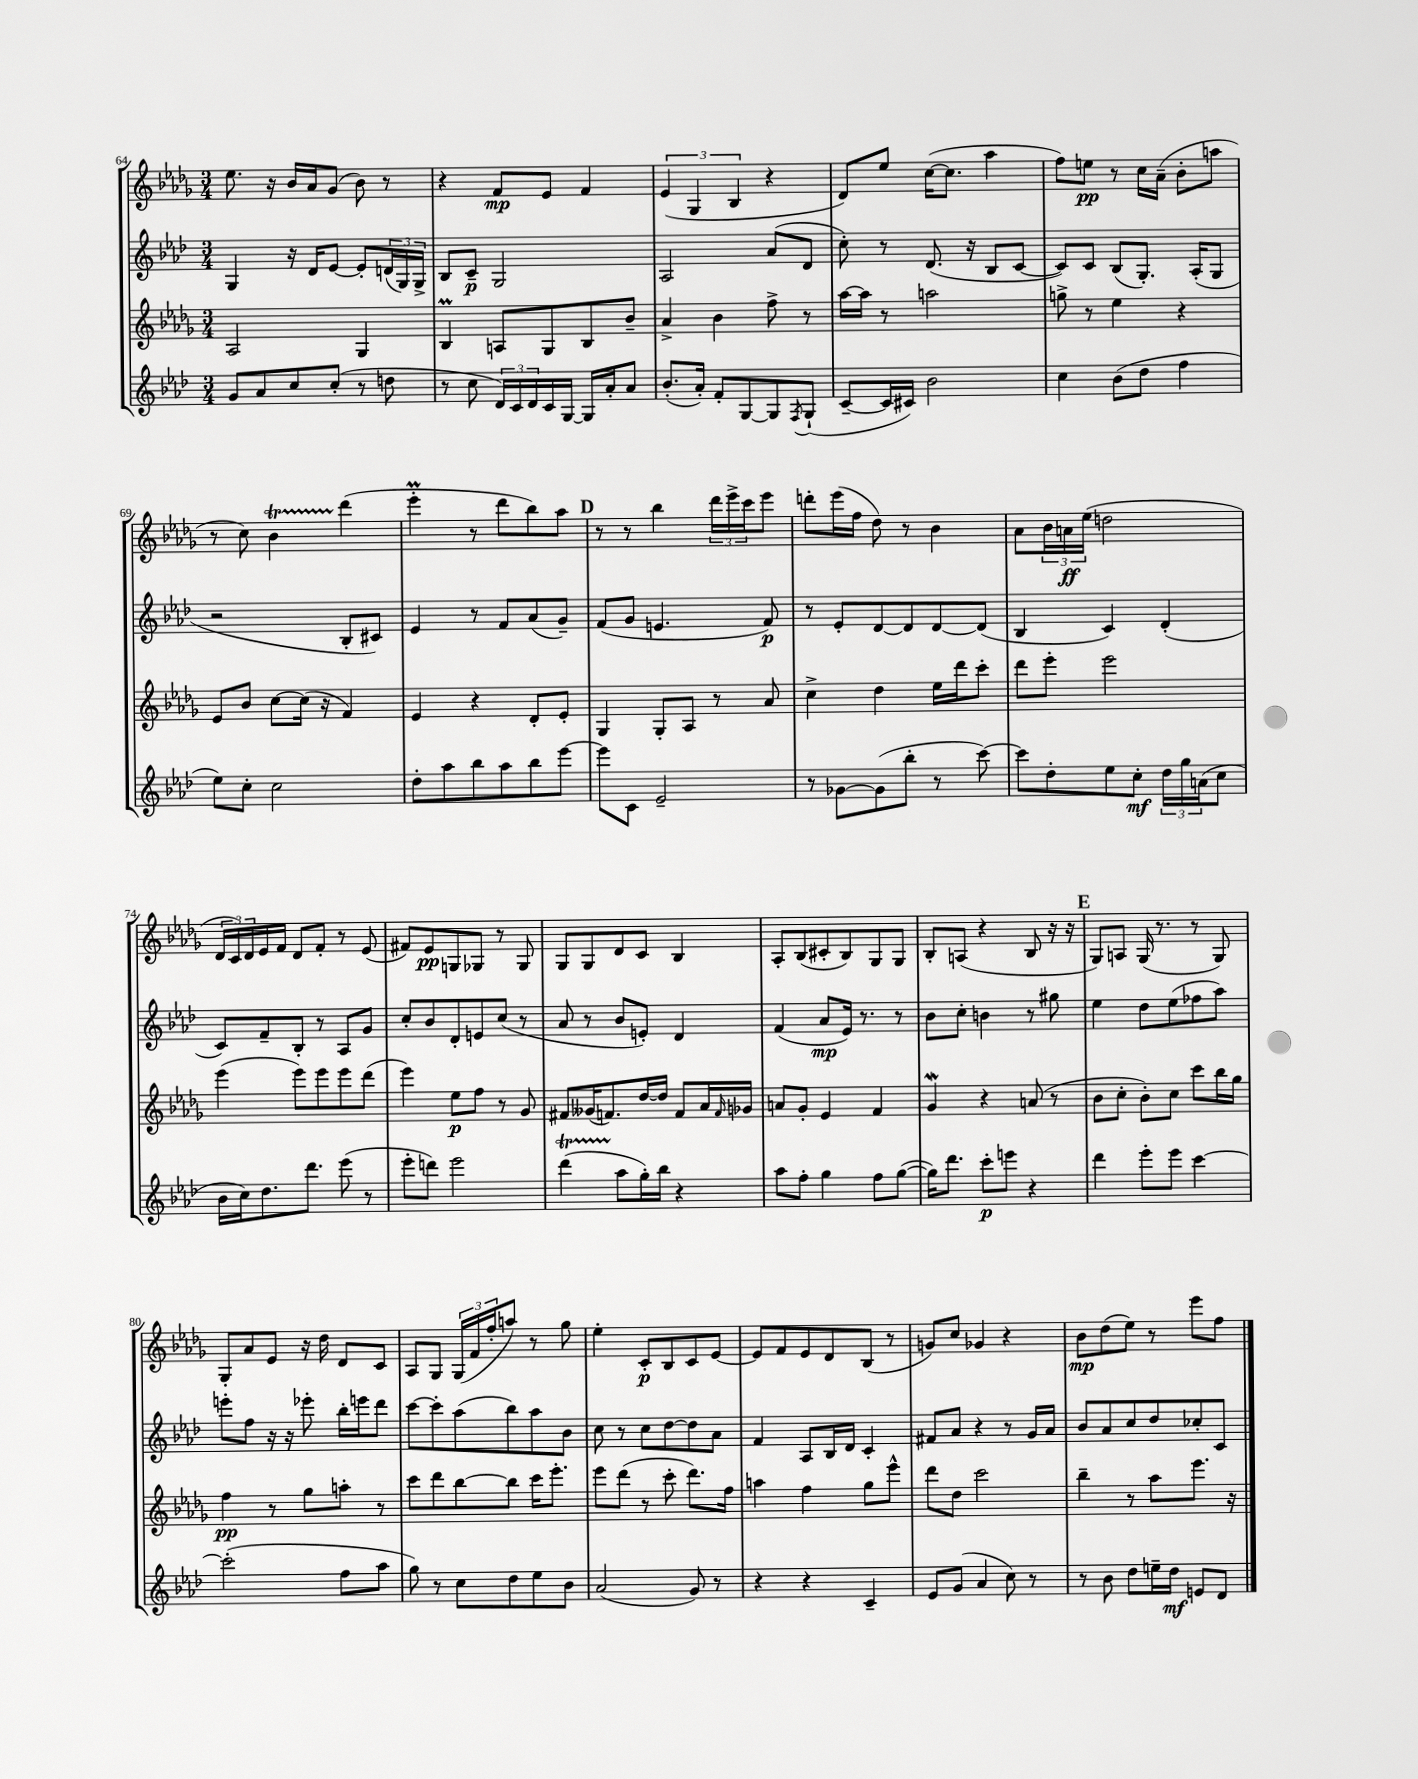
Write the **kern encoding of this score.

**kern	**kern	**kern	**kern
*staff4	*staff3	*staff2	*staff1
*clefG2	*clefG2	*clefG2	*clefG2
*k[b-e-a-d-]	*k[b-e-a-d-g-]	*k[b-e-a-d-]	*k[b-e-a-d-g-]
*M3/4	*M3/4	*M3/4	*M3/4
8g	2A-	4G	8.ee-
8a-	.	.	.
.	.	.	16r
8cc	.	16r	16b-
.	.	16d-	16a-
(8cc'	.	[8e-	(8g-
8r	4G-	8e-']	8b-)
8dd	.	(24d	8r
.	.	24G)	.
.	.	24G^	.
=	=	=	=
8r	4B-	8B-	4r
8cc	.	8c~	.
24d-)	8A	2G	8f
24c	.	.	.
24d-	.	.	.
16c	8G-	.	8e-
[16G	.	.	.
16G]	8B-	.	4f
16a-'	.	.	.
8a-	8b-~	.	.
=	=	=	=
(8.b-'	4a-^	2A-	(6e-
.	.	.	6G-
16a-')	.	.	.
8f'	4b-	.	.
.	.	.	6B-
[8G	.	.	.
8G]	8ff^	(8a-	4r
8qF	.	.	.
(8G`	8r	8d-	.
=	=	=	=
[8c~	[16aa-	8cc')	8d-)
.	16aa-]	.	.
16c]	8r	8r	8ee-
16c#)	.	.	.
2b-	2aa	(8.d-	([16cc
.	.	.	8.cc]
.	.	16r	.
.	.	8B-	4aa-
.	.	[8c	.
=	=	=	=
4cc	8gg^	8c])	8ff)
.	8r	8c	8ee
(8b-	4ee-	(8B-	8r
8dd-	.	8.G')	16cc
.	.	.	(16a-~
4ff	4r	.	8b-'
.	.	(16A-'	.
.	.	8G	8aa
=	=	=	=
8ee-)	8e-	2r	8r
8cc'	8b-	.	8cc)
2cc	[8cc	.	4b-
.	(16cc]	.	.
.	16r	.	.
.	4f)	8B-'	(4ddd-
.	.	8c#)	.
=	=	=	=
8dd-'	4e-	4e-	4eee-'
8aa-	.	.	.
8bb-	4r	8r	8r
8aa-	.	8f	8ddd-
8bb-	8d-'	(8a-	8bb-)
[8eee-	8e-'	8g~)	8aa-
=	=	=	=
8eee-]	4G-	(8f	8r
8c	.	8g	8r
2e-~	8G-'	4.e	4bb-
.	8A-	.	.
.	8r	.	24ddd-
.	.	.	24eee-^
.	.	.	24ccc
.	8a-	8f)	8eee-
=	=	=	=
8r	4cc^	8r	8ddd'
[8g-	.	8e-'	(16eee-
.	.	.	16ff
(8g-]	4dd-	[8d-	8dd-)
8bb-'	.	8d-]	8r
8r	16ee-	[8d-	4b-
.	16ddd-	.	.
[8ccc)	8ccc'	(8d-]	.
=	=	=	=
8ccc]	8ddd-	4B-	8a-
8dd-'	8eee-'	.	24b-
.	.	.	24a
.	.	.	(24ee-
8ee-	2eee-	4c)	2dd
8cc'	.	.	.
24dd-	.	(4d-'	.
24gg	.	.	.
(24a	.	.	.
8cc	.	.	.
=	=	=	=
16b-	(4eee-	8c)	24d-
.	.	.	24c)
16cc)	.	.	.
.	.	.	24d-
8.dd-	.	8f~	16e-
.	.	.	16f
.	8eee-)	8B-'	8d-
8.ddd-	.	.	.
.	8eee-	8r	8f'
(8eee-	8eee-	8A-	8r
8r	(8ddd-	8g	(8e-
=	=	=	=
8eee-'	4eee-)	8cc'	8f#)
8ddd)	.	8b-	8e-
2eee-	8ee-	8d-'	8G
.	8ff	8e	8G-
.	8r	(8cc	8r
.	8g-	8r	8G-
=	=	=	=
(4ddd-	8f#	8a-	8G-
.	(16g--	8r	8G-
.	8.f)	.	.
8aa-	.	8b-	8d-
16gg')	[16dd-	8e')	8c
16bb-	16dd-]	.	.
4r	8f	4d-	4B-
.	16a-	.	.
.	16qqf	.	.
.	16g-	.	.
=	=	=	=
8aa-	8a	(4f	8A-'
8ff'	8g-'	.	(8B-
4gg	4e-	8a-	8c#'
.	.	16e-)	8B-)
.	.	8.r	.
8ff	4f	.	8G-
([8gg	.	8r	8G-
=	=	=	=
16gg])	4g-	8b-	8B-'
8.ddd-	.	.	.
.	.	8cc'	(8A
8ccc'	4r	4b	4r
8eee	.	.	.
4r	(8a	8r	8B-
.	8r	8gg#	16r
.	.	.	16r
=	=	=	=
4ddd-	8b-	4ee-	8G-)
.	8cc'	.	8A
8eee-'	8b-')	8dd-	(16G-
.	.	.	8.r
8eee-	8cc	(8ee-	.
[4ccc	8ccc	8ff-	8r
.	16bb-	8aa-)	8G-)
.	16gg-	.	.
=	=	=	=
(2ccc']	4ff	8eee'	8G-'
.	.	8ff	8a-
.	8r	16r	8e-
.	.	16r	.
.	8gg-	8eee-'	16r
.	.	.	16dd-
8ff	8aa'	16bb-'	8d-
.	.	16eee	.
8aa-	8r	8ddd-	8c
=	=	=	=
8gg)	8ccc	[8ccc	8A-
8r	8ddd-	8ccc']	8G-
8cc	[8bb-	(8aa-	(24G-
.	.	.	24f
.	.	.	24ff'
8dd-	8bb-]	8bb-)	8aa)
8ee-	16ccc	8aa-	8r
.	8.eee-'	.	.
8b-	.	8b-	8gg-
=	=	=	=
(2a-	8eee-	8cc	4ee-'
.	(8ddd-	8r	.
.	8r	8cc	8c'
.	8ccc'	[8dd-	8B-
8g)	8.ddd-)	8dd-]	8c
8r	.	8a-	[8e-
.	16ff	.	.
=	=	=	=
4r	4aa	4f	8e-]
.	.	.	8f
4r	4ff	8A-	8e-
.	.	16B-	8d-
.	.	16d-	.
4c~	8gg-	4c'	(8B-
.	8eee-^^	.	8r
=	=	=	=
8e-	8ddd-	8f#	8g)
(8g	8dd-	8a-	8cc
4a-	2ccc	4r	4g-
8cc)	.	8r	4r
8r	.	16g	.
.	.	16a-	.
=	=	=	=
8r	4bb-~	8b-	8b-
8b-	.	8a-	(8dd-
8dd-	8r	8cc	8ee-)
16ee~	8aa-	8dd-	8r
16dd-	.	.	.
8e	8.eee-	8cc-'	8eee-
8d-	.	8c	8ff
.	16r	.	.
==	==	==	==
*-	*-	*-	*-
